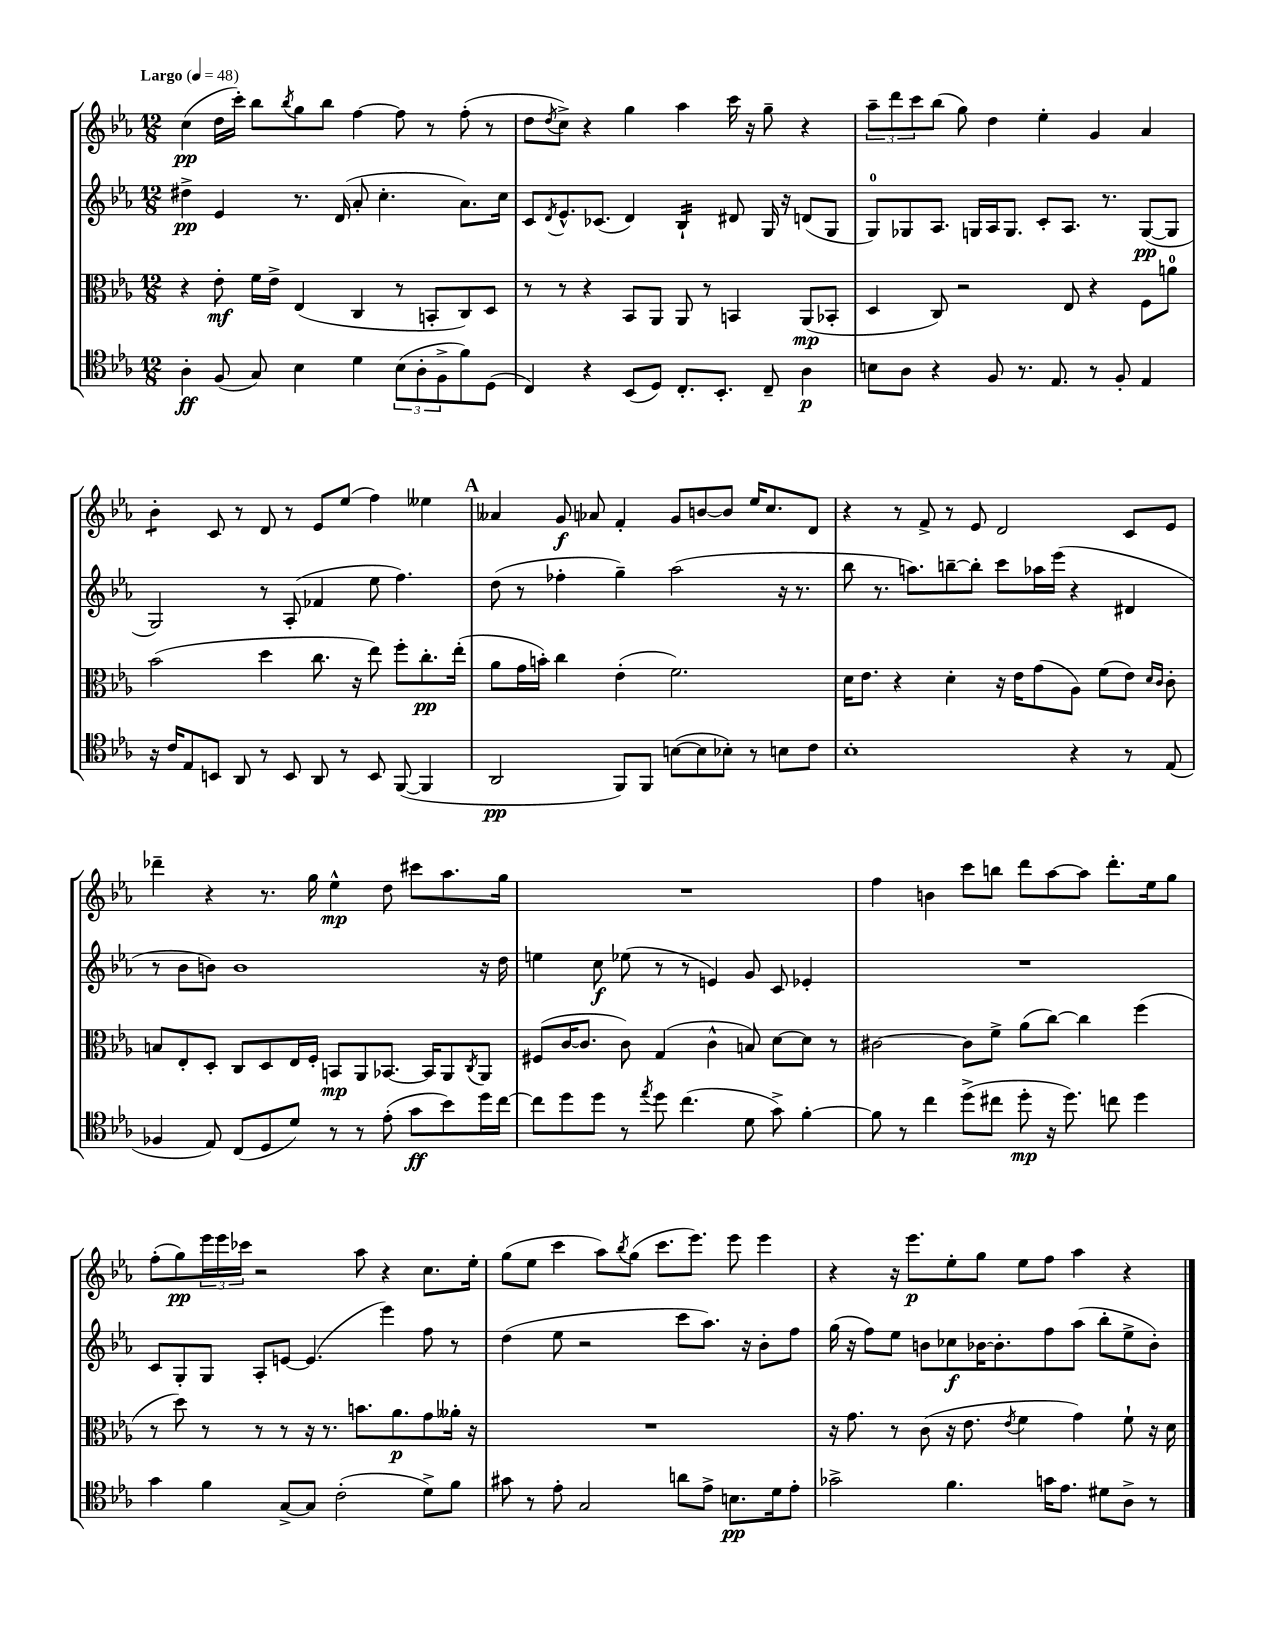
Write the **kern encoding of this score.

**kern	**kern	**kern	**kern
*staff4	*staff3	*staff2	*staff1
*clefC4	*clefC3	*clefG2	*clefG2
*k[b-e-a-]	*k[b-e-a-]	*k[b-e-a-]	*k[b-e-a-]
*M12/8	*M12/8	*M12/8	*M12/8
*MM48	*MM48	*MM48	*MM48
4A-'	4r	4dd#^	(4cc
(8F	8e-'	4e-	16dd
.	.	.	16ccc')
8G)	16f	.	8bb-
.	16e-^	.	.
.	.	.	8qbb-
4B-	(4E-	8.r	8gg
.	.	.	8bb-
.	.	(16d	.
4d	4C	8a-'	[4ff
.	.	4.cc'	.
(12B-	8r	.	8ff]
12A-'	.	.	.
.	8BB'	.	8r
12F^	.	.	.
8f)	8C)	8.a-)	(8ff'
(8D	8D	.	8r
.	.	16cc	.
=	=	=	=
4C)	8r	8c	8dd
.	.	8qd	8qdd
.	8r	8.e-^^	8cc^)
4r	4r	.	4r
.	.	(8.c-	.
(8BB-	8BB-	4d)	4gg
8D)	8AA-	.	.
8.C'	8AA-	4B-`	4aa-
.	8r	.	.
8.BB-'	.	.	.
.	4BB	8d#	16ccc
.	.	.	16r
8C~	.	16G	8gg~
.	.	16r	.
4A-	(8AA-	(8d	4r
.	8BB-'	8G	.
=	=	=	=
8B	4D	8G)	12aa-~
.	.	.	12ddd
8A-	.	8G-	.
.	.	.	12ccc
4r	8C)	8.A-	(8bb-
.	2r	.	8gg)
.	.	16G	.
8F	.	16A-	4dd
.	.	8.G	.
8.r	.	.	.
.	.	8c'	4ee-'
8.E-	.	.	.
.	8E-	8.A-	.
8r	4r	.	4g
.	.	8.r	.
8F'	.	.	.
4E-	8F	([8G	4a-
.	8a	8G]	.
=	=	=	=
16r	(2b-	2G)	4b-'
16c	.	.	.
8E-	.	.	.
8BB	.	.	8c
8AA-	.	.	8r
8r	4dd	8r	8d
8BB	.	(8A-'	8r
8AA-	8.cc	4f-	8e-
8r	.	.	(8ee-
.	16r	.	.
8BB	8ee-)	8ee-	4ff)
([8FF	8ff'	4.ff)	.
4FF]	8.cc'	.	4ee--
.	(16ee-'	.	.
=	=	=	=
2AA-	8a-	(8dd	4a--
.	16g	8r	.
.	16b')	.	.
.	4cc	4ff-'	8g
.	.	.	8a-
8FF)	(4e-'	4gg~)	4f'
8FF	.	.	.
([8B	2.f)	(2aa-	8g
8B]	.	.	[8b
8B-')	.	.	8b]
8r	.	.	16ee-
.	.	.	8.cc
8B	.	16r	.
.	.	8.r	.
8c	.	.	8d
=	=	=	=
1B-'	16d	8bb-	4r
.	8.e-	.	.
.	.	8.r	.
.	4r	.	8r
.	.	8.aa)	.
.	.	.	8f^
.	4d'	[8bb~	8r
.	.	8bb']	8e-
.	16r	8ccc	2d
.	16e-	.	.
.	(8g	16aa-	.
.	.	(16eee-	.
4r	8A-)	4r	.
.	(8f	.	.
8r	8e-)	4d#	8c
.	16qqd	.	.
.	16qqc	.	.
(8E-	8c'	.	8e-
=	=	=	=
4F-	8B	8r	4ddd-~
.	8E-'	8b-	.
8E-)	8D'	8b)	4r
(8C	8C	1b	.
8D	8D	.	8.r
8d)	16E-	.	.
.	16F'	.	16gg
8r	8BB	.	4ee-^^
8r	8AA-	.	.
(8e-'	[8.BB-	.	8dd
8g	.	.	8ccc#
.	16BB-]	.	.
8b-)	8AA-	.	8.aa-
.	8qC	.	.
16dd	8AA-	16r	.
[16cc	.	16dd	16gg
=	=	=	=
8cc]	(8F#	4ee	1.r
8dd	[16c	.	.
.	8.c]	.	.
8dd	.	8cc	.
8r	8c)	(8ee-	.
8qee-	.	.	.
8dd	(4G	8r	.
(4.cc	.	8r	.
.	4c^^	4e)	.
8d	8B)	8g	.
8g^)	[8d	8c	.
[4f'	8d]	4e-'	.
.	8r	.	.
=	=	=	=
8f]	[2c#	1.r	4ff
8r	.	.	.
4cc	.	.	4b
(8dd^	8c#]	.	8ccc
8cc#	8f^	.	8bb
8dd'	(8a-	.	8ddd
16r	[8cc)	.	[8aa-
8.dd)	.	.	.
.	4cc]	.	8aa-]
8cc	.	.	8.ddd'
4dd	(4ff	.	.
.	.	.	16ee-
.	.	.	8gg
=	=	=	=
4g	8r	8c	(8ff'
.	8dd)	8G'	8gg)
4f	8r	8G	24eee-
.	.	.	24eee-
.	.	.	24ccc-
.	8r	8A-'	2r
[8G^	8r	[8e	.
8G]	16r	(4.e]	.
.	8.r	.	.
(2c'	.	.	.
.	8.b	.	8aa-
.	.	4eee-)	4r
.	8.a-	.	.
8d^)	8g	8ff	8.cc
8f	16a--'	8r	.
.	16r	.	16ee-'
=	=	=	=
8g#	1.r	(4dd	(8gg
8r	.	.	8ee-
8e-'	.	8ee-	4ccc
2G	.	2r	.
.	.	.	8aa-)
.	.	.	8qbb-
.	.	.	(8gg
.	.	.	8.ccc
8a	.	8ccc	.
.	.	.	8.eee-)
8e-^	.	8.aa-)	.
8.B	.	.	8eee-
.	.	16r	.
.	.	8b-'	4eee-
16d	.	.	.
8e-'	.	8ff	.
=	=	=	=
2g-^	16r	(16gg	4r
.	8.g	16r	.
.	.	8ff)	.
.	8r	8ee-	16r
.	.	.	8.eee-
.	(8c	8b	.
4.f	16r	8cc-	8ee-'
.	8.e-	.	.
.	.	[16b-	8gg
.	.	8.b-']	.
.	8qe-	.	.
.	4f	.	8ee-
16g	.	8ff	8ff
8.e-	.	.	.
.	4g)	(8aa-	4aa-
8d#	.	8bb-'	.
8A-^	8f`	8ee-^	4r
8r	16r	8b-')	.
.	16d	.	.
==	==	==	==
*-	*-	*-	*-
